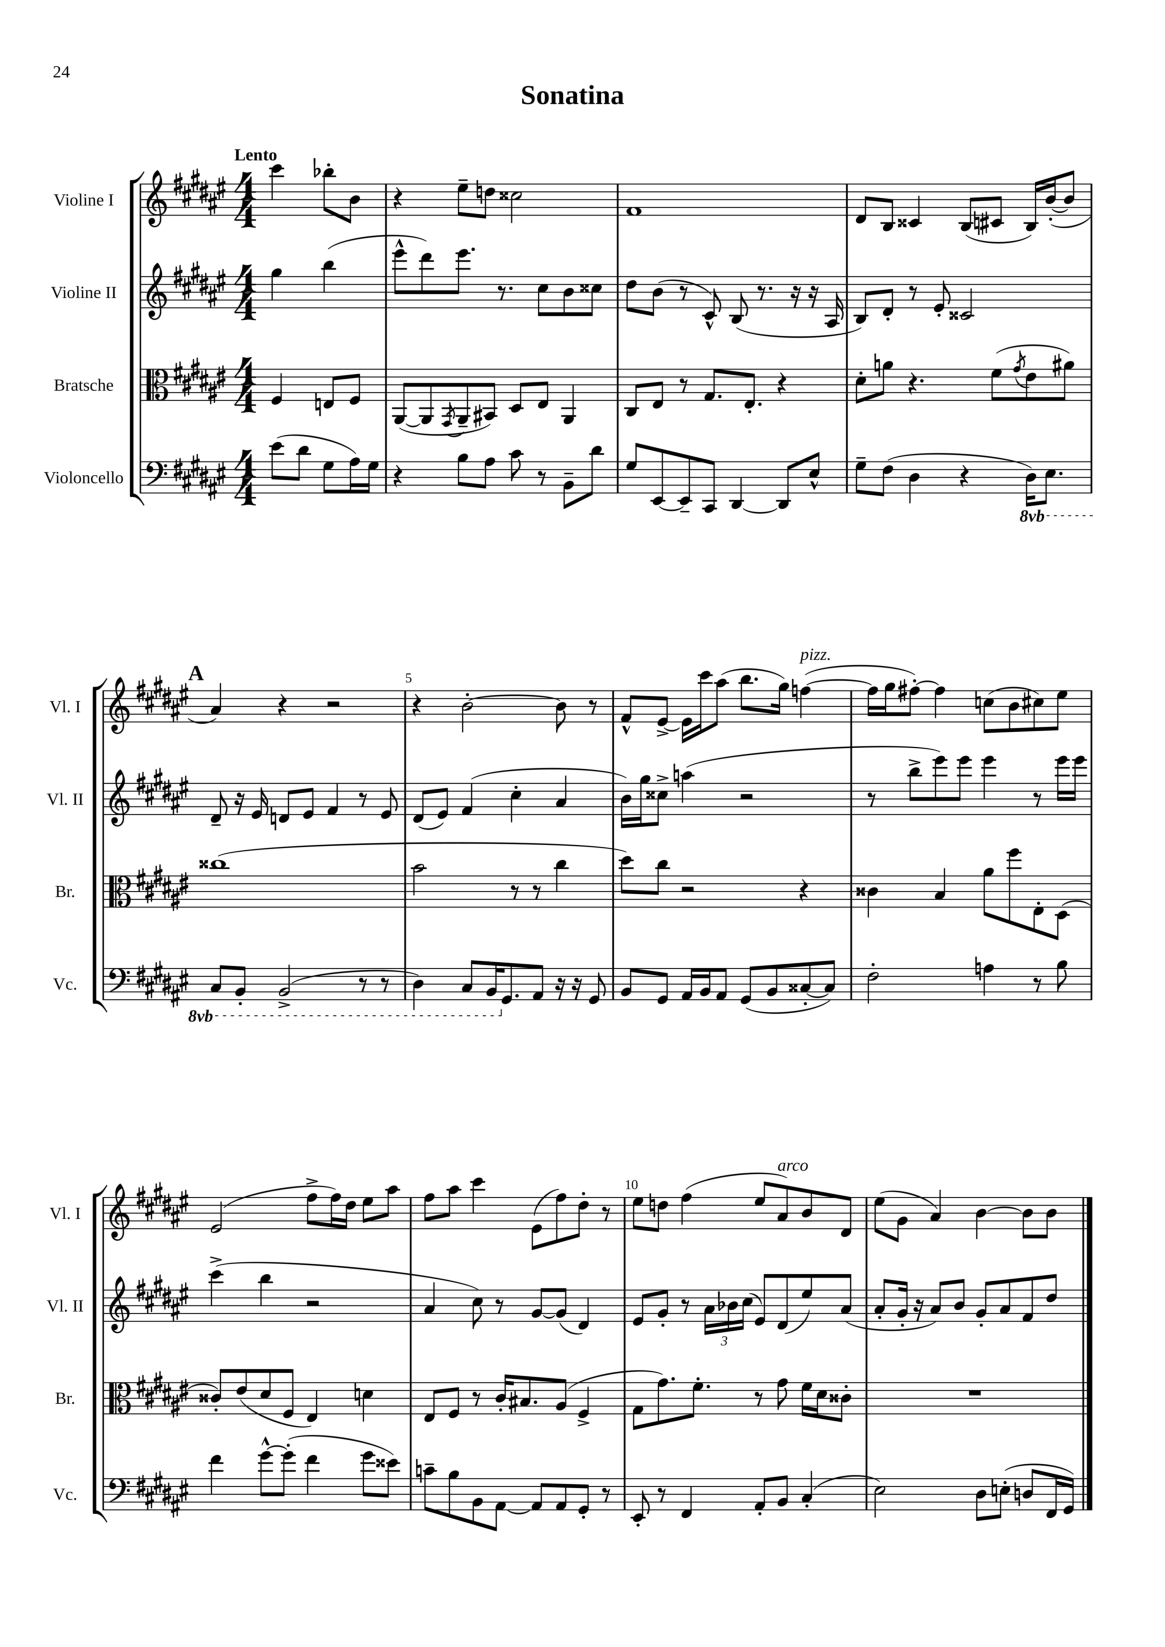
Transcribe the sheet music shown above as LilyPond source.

\header { title = "Sonatina" }
<<
\new StaffGroup <<
\new Staff = "s0" \with { instrumentName = "Violine I" shortInstrumentName = "Vl. I" } {
    \clef treble \key fis \major \numericTimeSignature \time 4/4 \partial 2 \tempo "Lento"
    cis'''4 bes''8-. b'8 |
    r4 eis''8-- d''8 cisis''2 |
    fis'1 |
    dis'8 b8 cisis'4 b8( cis'8 b16) b'16~-.( b'8 |
    \mark \markup { \bold "A" } ais'4) r4 r2 |
    r4 b'2~-. b'8 r8 |
    fis'8-^ eis'8~-> eis'16 cis'''16 ais''8( b''8. gis''16) f''4~^\markup { \italic "pizz." }( |
    f''16 gis''16 fis''8~-.) fis''4 c''8( b'8 cis''8) eis''8 |
    eis'2( fis''8-> fis''16) dis''16 eis''8 ais''8 |
    fis''8 ais''8 cis'''4 eis'8( fis''8) dis''8-. r8 |
    eis''8 d''8 fis''4( eis''8 ais'8^\markup { \italic "arco" }) b'8 dis'8 |
    eis''8( gis'8 ais'4) b'4~ b'8 b'8 \bar "|." |
}
\new Staff = "s1" \with { instrumentName = "Violine II" shortInstrumentName = "Vl. II" } {
    \clef treble \key fis \major \numericTimeSignature \time 4/4 \partial 2
    gis''4 b''4( |
    eis'''8-^ dis'''8) eis'''8. r8. cis''8 b'8 cisis''8 |
    dis''8 b'8( r8 cis'8-^) b8( r8. r16 r16 ais16 |
    b8) dis'8-. r8 eis'8-. cisis'2 |
    \mark \markup { \bold "A" } dis'8-- r16 eis'16 d'8 eis'8 fis'4 r8 eis'8 |
    dis'8( eis'8) fis'4( cis''4-. ais'4 |
    b'16) gis''16 cisis''8-> a''4( r2 |
    r8 b''8-> eis'''8) eis'''8 eis'''4 r8 eis'''16 eis'''16 |
    cis'''4->( b''4 r2 |
    ais'4 cis''8) r8 gis'8~ gis'8( dis'4) |
    eis'8 gis'8-. r8 \tuplet 3/2 { ais'16 bes'16 cis''16( } eis'8) dis'8( eis''8) ais'8( |
    ais'8-. gis'16-. r16 ais'8) b'8 gis'8-. ais'8 fis'8 dis''8 \bar "|." |
}
\new Staff = "s2" \with { instrumentName = "Bratsche" shortInstrumentName = "Br." } {
    \clef alto \key fis \major \numericTimeSignature \time 4/4 \partial 2
    fis4 e8 fis8 |
    ais,8~( ais,8 \acciaccatura { gis,8 } ais,8-- bis,8) dis8 eis8 ais,4 |
    cis8 eis8 r8 gis8. eis8.-. r4 |
    dis'8-. a'8 r4. fis'8( \acciaccatura { gis'8 } eis'8 ais'8) |
    \mark \markup { \bold "A" } cisis''1( |
    b'2 r8 r8 cis''4 |
    dis''8) cis''8 r2 r4 |
    cisis'4 b4 ais'8 fis''8 eis8-. dis8( |
    cisis'8-.) eis'8( dis'8 fis8 eis4) d'4 |
    eis8 fis8 r8 cis'16-. bis8. ais8( fis4-> |
    gis8 gis'8.) fis'8.-. r8 gis'8 fis'16 dis'16 cisis'8-. |
    R1 \bar "|." |
}
\new Staff = "s3" \with { instrumentName = "Violoncello" shortInstrumentName = "Vc." } {
    \clef bass \key fis \major \numericTimeSignature \time 4/4 \set Staff.ottavationMarkups = #ottavation-simple-ordinals \partial 2
    eis'8( dis'8 gis8 ais16) gis16 |
    r4 b8 ais8 cis'8 r8 b,8-- dis'8 |
    gis8 eis,8~ eis,8-- cis,8 dis,4~ dis,8 eis8-^ |
    gis8-- fis8( dis4 r4 \ottava #-1 dis,16) eis,8. |
    \mark \markup { \bold "A" } cis,8 b,,8-. b,,2->( r8 r8 |
    dis,4) cis,8 b,,16 \ottava #0 gis,8. ais,8 r16 r16 gis,8 |
    b,8 gis,8 ais,16 b,16 ais,8 gis,8( b,8 cisis8~-. cisis8) |
    fis2-. a4 r8 b8 |
    fis'4 gis'8~-^ gis'8-.( fis'4 gis'8 eisis'8) |
    c'8-- b8 b,8 ais,8~ ais,8 ais,8 gis,8-. r8 |
    eis,8-. r8 fis,4 ais,8-. b,8 cis4-.( |
    eis2) dis8 e8-.( d8 fis,16 gis,16) \bar "|." |
}
>>
>>
\layout { \context { \Score \override BarNumber.break-visibility = ##(#f #t #t) barNumberVisibility = #(every-nth-bar-number-visible 5) } }
